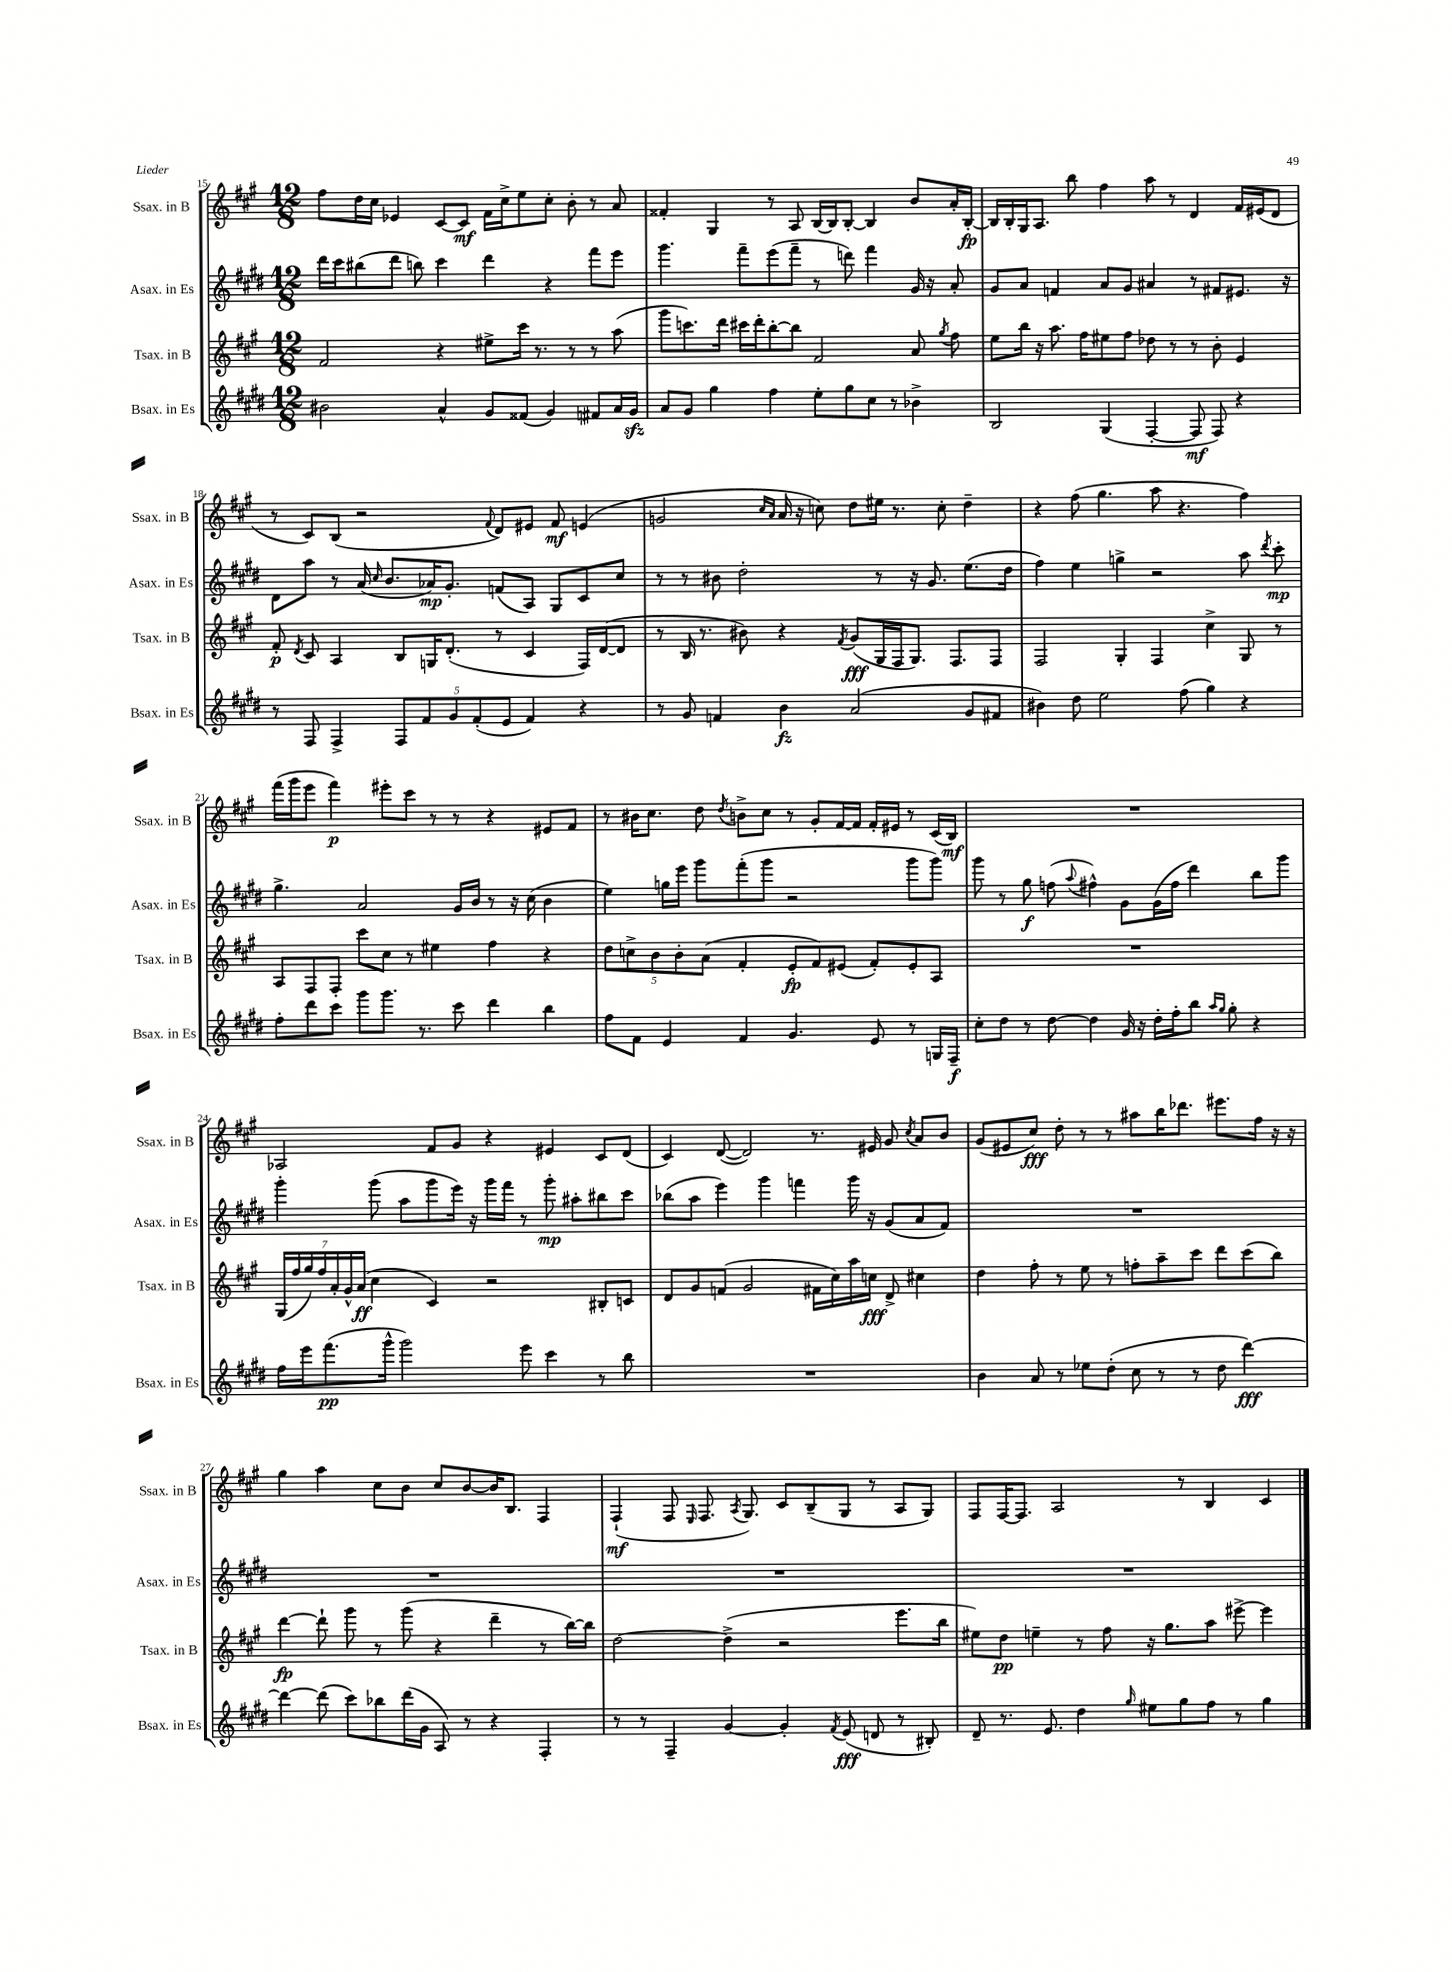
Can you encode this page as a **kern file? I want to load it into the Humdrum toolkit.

**kern	**kern	**kern	**kern
*staff4	*staff3	*staff2	*staff1
*clefG2	*clefG2	*clefG2	*clefG2
*k[f#c#g#d#]	*k[f#c#g#]	*k[f#c#g#d#]	*k[f#c#g#]
*M12/8	*M12/8	*M12/8	*M12/8
2b#	2f#	16ddd#	8ff#
.	.	16ccc#	.
.	.	(8bb#	16dd
.	.	.	16cc#
.	.	8ddd#	4e-
.	.	8bb)	.
4a^^	4r	4ccc#	[8c#
.	.	.	8c#]
8g#	8ee#^	4ddd#	16f#
.	.	.	16cc#^
(8f##	16ccc#	.	8ee
.	8.r	.	.
4g#)	.	4r	8cc#'
.	8r	.	8b'
8f#	8r	8fff#	8r
16a	(8aa	8eee	8a
16g#	.	.	.
=	=	=	=
8a	8ggg#	4.ggg#	4f##'
8g#	8.ccc)	.	.
4gg#	.	.	4G#
.	16ddd	.	.
.	16ccc#	8fff#~	.
.	16ddd'	.	.
4ff#	[8bb'	(8eee	8r
.	8bb]	8fff#~	8A
8ee'	2f#	8r	[16B
.	.	.	16B]
8gg#	.	8ddd)	[8B'
8cc#	.	4fff#	4B]
8r	.	.	.
4b-^	8a	16g#	8b
.	.	16r	.
.	8qgg#	.	.
.	8ff#	8a'	16a'
.	.	.	[16B'
=	=	=	=
2B	8ee	8g#	16B]
.	.	.	16B'
.	16bb	8a	16G#
.	16r	.	8.A
.	8.aa	4f	.
.	.	.	8bb
.	16ff#	.	.
(4G#	8ee#	8a	4ff#
.	8ff#	8g#	.
[4F#'	8dd-	4a#	8aa
.	8r	.	8r
8F#]	8r	8r	4d
8F#)	8b'	8f#	.
4r	4e	8.e#	16f#
.	.	.	(16e#
.	.	.	8d
.	.	16r	.
=	=	=	=
8r	8f#'	8d#	8r
.	8qd	.	.
8F#	8c#	8aa	8c#)
4F#^	4A	8r	(8B
.	.	(16a	2r
.	.	16qqcc#	.
.	.	8.b	.
10F#	8B	.	.
10f#	.	.	.
.	16G	16a-)	.
.	(8.d'	8.g#'	.
10g#	.	.	.
(10f#'	.	.	.
.	.	.	8qqf#
.	8r	(8f	8d)
10e	.	.	.
4f#)	4c#	8A)	8e#
.	.	8G#	8f#
4r	16F#)	8c#	(4e
.	([16d	.	.
.	8d]	8cc#	.
=	=	=	=
8r	8r	8r	2g
8g#	16B	8r	.
.	8.r	.	.
4f	.	8b#	.
.	8b#)	2dd#'	.
.	.	.	16qqcc#
.	.	.	16qqa
4b	4r	.	16a
.	.	.	16r
.	.	.	8cc)
.	8qf#	.	.
(2a	(8g#	.	8dd
.	16G#	8r	16ee#
.	16F#	.	8.r
.	8.G#)	16r	.
.	.	8.g#	.
.	.	.	8cc'
.	8.F#	.	.
8g#	.	(8.ee	4dd~
8f#	8F#	.	.
.	.	16dd#	.
=	=	=	=
4b#)	2F#	4ff#)	4r
8dd#	.	4ee	(8ff#
2ee	.	.	4.gg#
.	4G#'	4gg^	.
.	4F#	2r	8aa
(8ff#	.	.	4.r
4gg#)	4cc#^	.	.
4r	8G#	8aa	4ff#)
.	.	8qddd#	.
.	8r	8ccc#'	.
=	=	=	=
8ff#'	8A	4.gg#^	(16fff#
.	.	.	16ggg#
8ddd#	8F#	.	8eee
8ccc#	8F#'	.	4fff#)
8ggg#	8ccc#	2a	.
8.ggg#	8cc#	.	8eee#'
.	8r	.	8ccc#
8.r	.	.	.
.	4ee#	.	8r
8ccc#	.	16g#	8r
.	.	16b	.
4ddd#	4ff#	8r	4r
.	.	16r	.
.	.	(16cc#	.
4bb	4r	4b	8e#
.	.	.	8f#
=	=	=	=
8ff#	10dd	4ee)	8r
.	10cc^	.	.
8f#	.	.	16b#
.	.	.	8.cc#
.	10b	.	.
4e	.	16gg	.
.	10b'	.	.
.	.	16eee	.
.	.	8ggg#	8dd
.	(10a	.	.
.	.	.	8qdd
4f#	4f#'	(8fff#'	8b^
.	.	8ggg#	8cc#
4.g#	8e'	2r	8r
.	8f#)	.	8g#'
.	(8e#	.	[16f#
.	.	.	16f#]
8e	8f#')	.	16f#'
.	.	.	16e#
8r	8e#'	8ggg#	8r
16G	8A	8ggg#)	(16c#
16F#~	.	.	16B)
=	=	=	=
8cc#'	1.r	8ggg#	1.r
8dd#	.	8r	.
8r	.	8gg#	.
[8dd#	.	(8ff	.
.	.	8qqaa	.
4dd#]	.	4ff#^^)	.
16g#	.	8g#	.
16r	.	.	.
16dd#'	.	(16g#	.
16ff#'	.	16ff#	.
8bb	.	4ddd#)	.
16qqaa	.	.	.
16qqgg#	.	.	.
8gg#'	.	.	.
4r	.	8bb	.
.	.	8ggg#	.
=	=	=	=
16ff#	(28G#	4ggg#'	2A-
.	28ff#	.	.
16eee	.	.	.
.	28gg#)	.	.
.	28ff#	.	.
(8.fff#	.	.	.
.	28a'	.	.
.	28g#^^	.	.
.	(28a	.	.
.	4cc#	(8ggg#	.
16ggg#^^	.	.	.
2ggg#)	.	8aa	.
.	4c#)	8ggg#	8f#
.	.	16eee)	8g#
.	.	16r	.
.	2r	16ggg#	4r
.	.	16fff#	.
8eee	.	8r	.
4ccc#	.	8ggg#'	4e#
.	.	8aa#'	.
8r	8B#'	8bb#	8c#
8bb	8c	8ccc#	(8d
=	=	=	=
1.r	8d	(8bb-	4c#)
.	8g#	8aa	.
.	(8f	4eee)	([8d
.	2g#	.	2d])
.	.	4ggg#	.
.	.	4fff	.
.	16f#	.	8.r
.	16cc#)	.	.
.	16aa	16ggg#	.
.	16cc	16r	16e#
.	8d^	(8g#	8g#
.	.	.	8qcc#
.	4cc#	8a	8a
.	.	8f#)	8b
=	=	=	=
4b	4dd	1.r	(8g#
.	.	.	8e#
8a	8ff#'	.	8cc#)
8r	8r	.	8dd'
8ee-	8ee	.	8r
(8dd#'	8r	.	8r
8cc#	8ff'	.	8aa#
8r	8aa~	.	16bb
.	.	.	8.ddd-
8r	8ccc#	.	.
8dd#	8ddd	.	8.eee#
[4ddd#)	(8ccc#	.	.
.	.	.	16ff#
.	8bb)	.	16r
.	.	.	16r
=	=	=	=
4ddd#_	[4ddd	1.r	4gg#
(8ddd#]	8ddd`]	.	4aa
8ccc#)	8ggg#	.	.
8bb-	8r	.	8cc#
(16ddd#	(8ggg#	.	8b
16g#	.	.	.
8A)	4r	.	8cc#
8r	.	.	[8b
4r	4ddd~	.	16b]
.	.	.	8.B
4F#'	8r	.	4F#
.	[16bb)	.	.
.	16bb]	.	.
=	=	=	=
8r	[2dd	1.r	(4F#`
8r	.	.	.
4F#~	.	.	8F#
.	.	.	16qqE
.	.	.	8.F#
[4g#	(4dd^]	.	.
.	.	.	8qA
.	.	.	8.G#)
4g#']	2r	.	8c#
.	.	.	(8B~
8qf#	.	.	.
(8e	.	.	8G#
8d	.	.	8r
8r	8.eee	.	8A
8B#')	.	.	8G#)
.	16bb	.	.
=	=	=	=
8d#~	8ee#)	1.r	8F#
8.r	8dd	.	[16F#
.	.	.	8.F#]
.	4ee~	.	.
8.e	.	.	.
.	.	.	2A
4dd#	8r	.	.
.	8ff#	.	.
16qqgg#	.	.	.
8ee#	16r	.	.
.	8.gg#	.	.
8gg#	.	.	8r
8ff#	8aa	.	4B
8r	[8eee#^	.	.
4gg#	4eee#]	.	4c#
==	==	==	==
*-	*-	*-	*-
